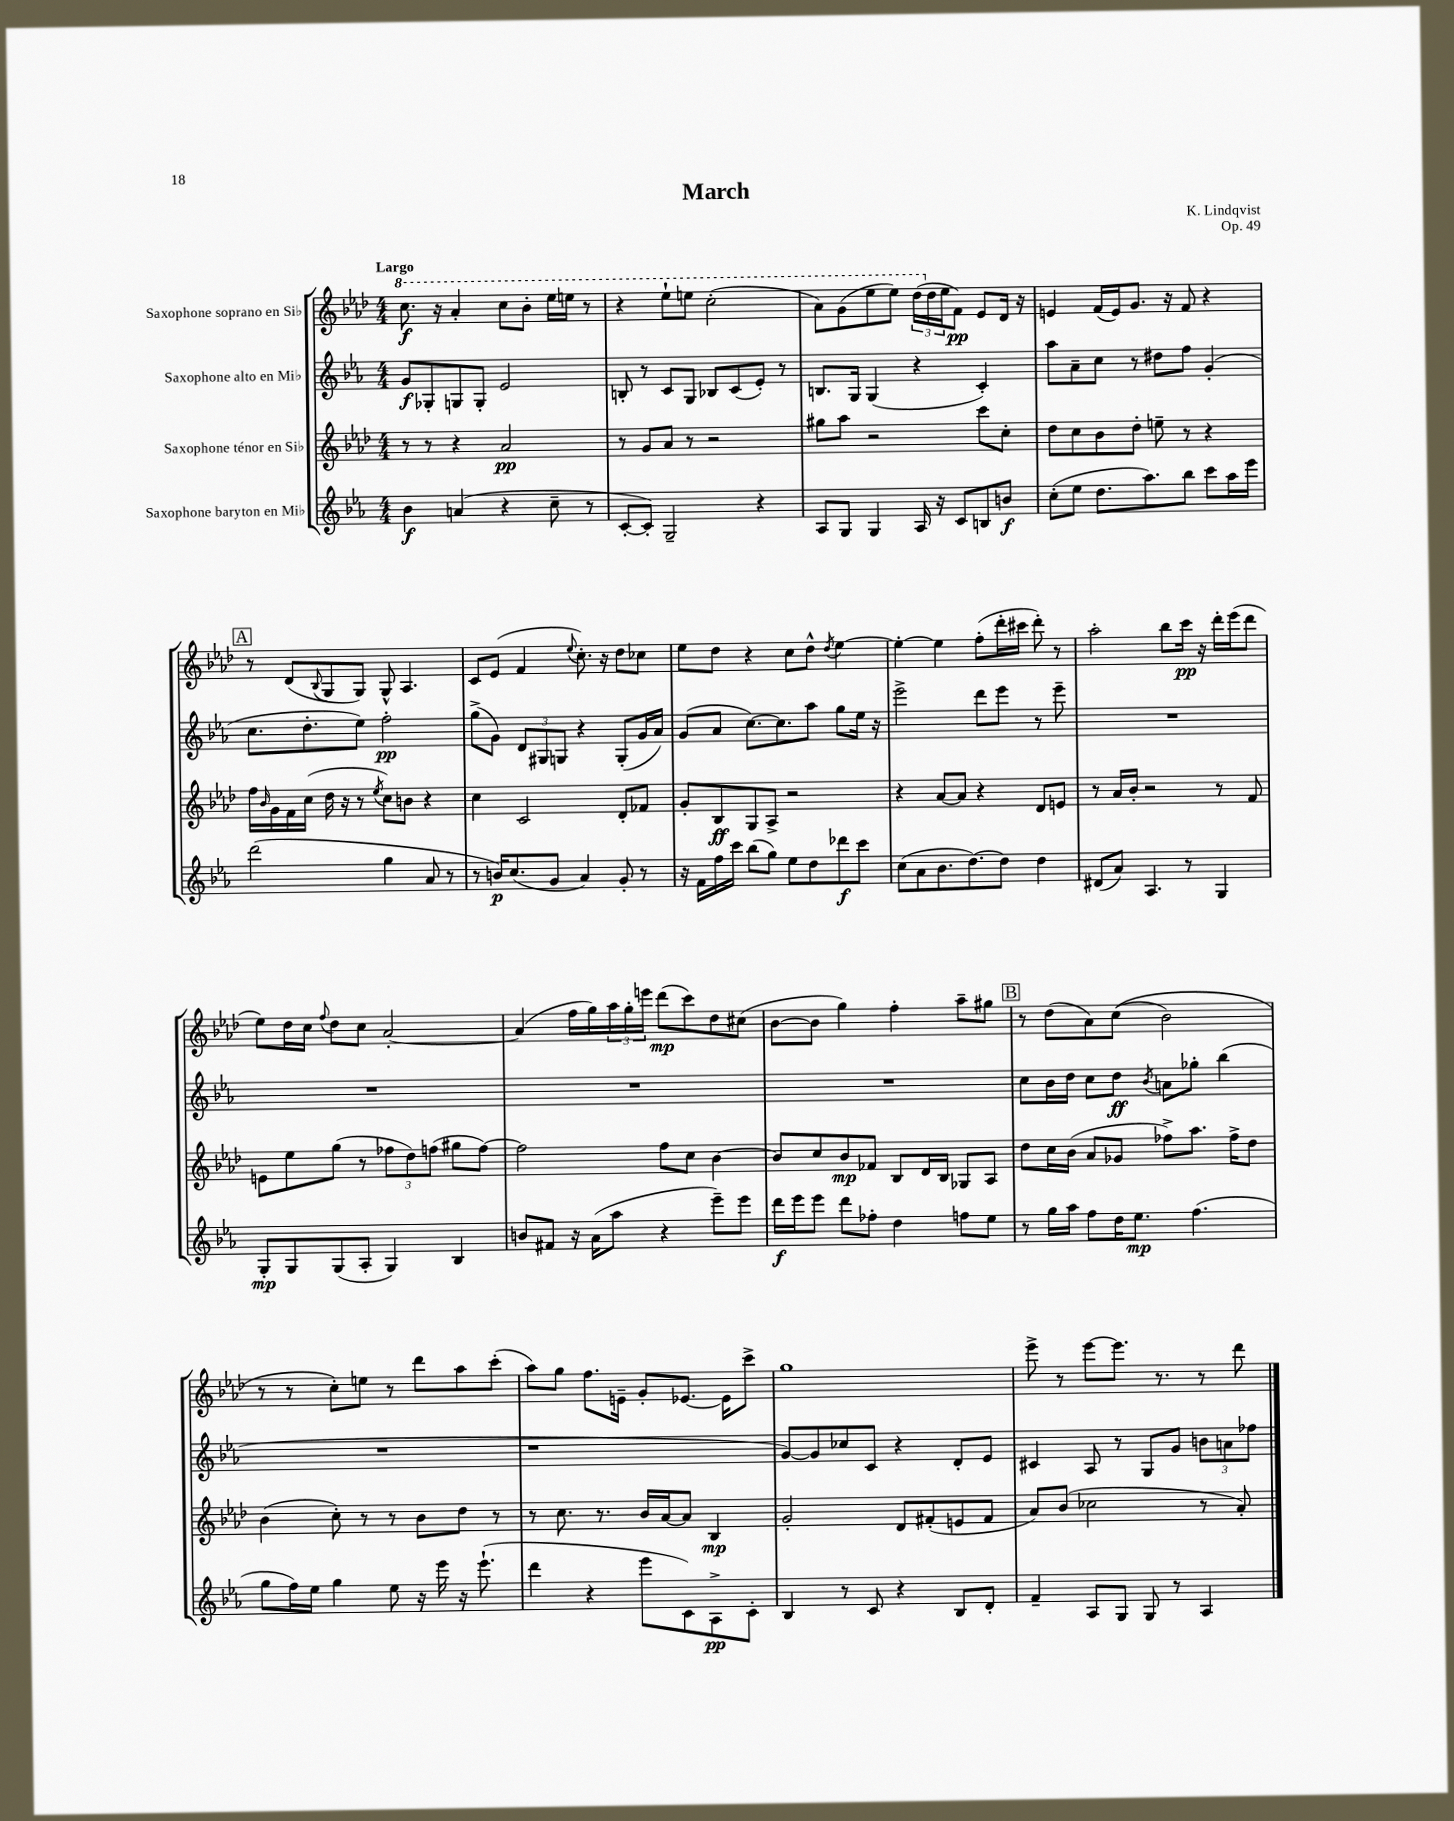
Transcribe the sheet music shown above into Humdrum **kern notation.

**kern	**dynam	**kern	**dynam	**kern	**dynam	**kern	**dynam
*part4	*part4	*part3	*part3	*part2	*part2	*part1	*part1
*staff4	*staff4	*staff3	*staff3	*staff2	*staff2	*staff1	*staff1
*I"Saxophone baryton en Mi♭	*	*I"Saxophone ténor en Si♭	*	*I"Saxophone alto en Mi♭	*	*I"Saxophone soprano en Si♭	*
*clefG2	*	*clefG2	*	*clefG2	*	*clefG2	*
*k[b-e-a-]	*	*k[b-e-a-d-]	*	*k[b-e-a-]	*	*k[b-e-a-d-]	*
*M4/4	*	*M4/4	*	*M4/4	*	*M4/4	*
*	*	*	*	*	*	*8va	*
=1	=1	=1	=1	=1	=1	=1	=1
!	!	!	!	!	!	!LO:TX:a:B:t=Largo	!
4b-\	f	8r	.	8g/L	f	8.ccc\	f
.	.	8r	.	8G-X'/	.	.	.
.	.	.	.	.	.	16r	.
(4an/	.	4r	.	8Gn/	.	4aa-'/	.
.	.	.	.	8G'/J	.	.	.
4r	.	2a-/	pp	2e-/	.	8ccc\L	.
.	.	.	.	.	.	8bb-'\J	.
8cc~\	.	.	.	.	.	16eee-\LL	.
.	.	.	.	.	.	16eeen\JJ	.
8r	.	.	.	.	.	8r	.
=2	=2	=2	=2	=2	=2	=2	=2
[8c'/L	.	8r	.	8Bn'/	.	4r	.
8c'/J])	.	8g/L	.	8r	.	.	.
2G~/	.	8a-/J	.	8c/L	.	8eee-`\L	.
.	.	8r	.	8G/J	.	8eeen\J	.
.	.	2r	.	8B-X/L	.	(2ccc'\	.
.	.	.	.	(8c/	.	.	.
4r	.	.	.	8e-'/J)	.	.	.
.	.	.	.	8r	.	.	.
=3	=3	=3	=3	=3	=3	=3	=3
8A-/L	.	8gg#X\L	.	8.Bn/L	.	8aa-\L)	.
8G/J	.	8aa-\J	.	.	.	(8gg\	.
.	.	.	.	16G/Jk	.	.	.
4G/	.	2r	.	(4G/	.	8eee-\	.
.	.	.	.	.	.	8eee-\J)	.
16A-/	.	.	.	4r	.	(24ddd-\LL	.
*	*	*	*	*	*	*X8va	*
.	.	.	.	.	.	24dd-\	.
16r	.	.	.	.	.	.	.
.	.	.	.	.	.	24ee-\J	.
8c/L	.	.	.	.	.	8f\J)	pp
8Bn/	.	8ccc\L	.	4c'/)	.	8e-/L	.
8bn/J	f	8cc'\J	.	.	.	16d-/Jk	.
.	.	.	.	.	.	16r	.
=4	=4	=4	=4	=4	=4	=4	=4
(8cc'\L	.	8dd-\L	.	8aa-\L	.	4en/	.
8ee-\J	.	8cc\	.	8a-~\	.	.	.
8.dd\L	.	8b-\	.	8cc\J	.	(16f/LL	.
.	.	.	.	.	.	16e/J)	.
.	.	8dd-'\J	.	8r	.	8.g/J	.
8.aa-\)	.	.	.	.	.	.	.
.	.	8een~\	.	8dd#X\L	.	.	.
.	.	.	.	.	.	16r	.
8bb-\J	.	8r	.	8ff\J	.	8f/	.
8ccc\L	.	4r	.	(4g'/	.	4r	.
16aa-\L	.	.	.	.	.	.	.
16eee-\JJ	.	.	.	.	.	.	.
!!LO:LB:g=z
!!LO:REH:place=s1:t=A
=5	=5	=5	=5	=5	=5	=5	=5
(2ddd\	.	16ff\LL	.	8.cc\L	.	8r	.
.	.	16qqb-/	.	.	.	.	.
.	.	16g\	.	.	.	.	.
.	.	16f\	.	.	.	(8d-/L	.
.	.	(16cc\JJ	.	8.dd'\	.	.	.
.	.	.	.	.	.	8qqB-/	.
.	.	16dd-\	.	.	.	8G/	.
.	.	16r	.	.	.	.	.
.	.	8r	.	8ee-\J)	.	8G/J)	.
.	.	8qee-/	.	.	.	.	.
4gg\	.	8cc\L)	.	2ff'\	pp	8G^^/	.
.	.	8bn\J	.	.	.	4.A-/	.
8a-/	.	4r	.	.	.	.	.
8r	.	.	.	.	.	.	.
=6	=6	=6	=6	=6	=6	=6	=6
8r	.	4cc\	.	(8gg^\L	.	8c/L	.
16bn/KL)	p	.	.	8g\J)	.	(8e-/J	.
(8.cc/	.	.	.	.	.	.	.
.	.	2c/	.	12d/L	.	4f/	.
.	.	.	.	12G#X/	.	.	.
8g/J	.	.	.	.	.	.	.
.	.	.	.	12Gn/J	.	.	.
.	.	.	.	.	.	8qqee-/	.
4a-/)	.	.	.	4r	.	8.cc'\)	.
.	.	.	.	.	.	16r	.
8g'/	.	8d-'/L	.	(8G'/L	.	8dd-\L	.
8r	.	8f-X/J	.	16g/L	.	8cc-X\J	.
.	.	.	.	16a-/JJ)	.	.	.
=7	=7	=7	=7	=7	=7	=7	=7
16r	.	8g'/L	.	(8g/L	.	8ee-\L	.
16f\LL	.	.	.	.	.	.	.
16ff\	.	8B-/	ff	8a-/J	.	8dd-\J	.
16ccc\JJ	.	.	.	.	.	.	.
(8bb-\L	.	8G/	.	[8.cc\L)	.	4r	.
8gg\J)	.	8A-^/J	.	.	.	.	.
.	.	.	.	8.cc\]	.	.	.
8ee-\L	.	2r	.	.	.	8cc\L	.
8dd\	.	.	.	8aa-\J	.	8dd-^^\J	.
.	.	.	.	.	.	8qdd-/	.
8ddd-X\	f	.	.	8gg\L	.	[4ee-\	.
8ccc\J	.	.	.	16ee-\Jk	.	.	.
.	.	.	.	16r	.	.	.
=8	=8	=8	=8	=8	=8	=8	=8
(8cc\L	.	4r	.	2eee-^\	.	4ee-'\_	.
8a-\	.	.	.	.	.	.	.
8.b-\	.	[8a-/L	.	.	.	4ee-\]	.
.	.	8a-/J]	.	.	.	.	.
[8.dd\)	.	.	.	.	.	.	.
.	.	4r	.	8ddd\L	.	(8ff'\L	.
8dd\J]	.	.	.	8eee-\J	.	16ddd-'\L	.
.	.	.	.	.	.	16ccc#X\JJ	.
4dd\	.	8d-/L	.	8r	.	8ddd-'\)	.
.	.	8en/J	.	8eee-~\	.	8r	.
=9	=9	=9	=9	=9	=9	=9	=9
(8d#X/L	.	8r	.	1r	.	2aa-'\	.
8a-/J)	.	16a-/LL	.	.	.	.	.
.	.	16b-'/JJ	.	.	.	.	.
4.A-/	.	2r	.	.	.	.	.
.	.	.	.	.	.	8bb-\L	.
8r	.	.	.	.	.	16ccc\Jk	pp
.	.	.	.	.	.	16r	.
4G/	.	8r	.	.	.	16ddd-'\LL	.
.	.	.	.	.	.	(16eee-\J	.
.	.	8f/	.	.	.	8ddd-\J	.
!!LO:LB:g=z
=10	=10	=10	=10	=10	=10	=10	=10
8G'/L	mp	8en\L	.	1r	.	8ee-\L)	.
8G/	.	8ee-\	.	.	.	16dd-\L	.
.	.	.	.	.	.	16cc\JJ	.
.	.	.	.	.	.	8qqff/	.
(8G/	.	(8gg\J	.	.	.	8dd-\L	.
8A-'/J	.	8r	.	.	.	8cc\J	.
4G/)	.	12ff-X\L	.	.	.	[2a-'/	.
.	.	12dd-\)	.	.	.	.	.
.	.	(12ffn\J	.	.	.	.	.
4B-/	.	8gg#X\L	.	.	.	.	.
.	.	[8ff\J)	.	.	.	.	.
=11	=11	=11	=11	=11	=11	=11	=11
8bn/L	.	2ff\]	.	1r	.	(4a-/]	.
8f#X/J	.	.	.	.	.	.	.
16r	.	.	.	.	.	16ff\LL	.
(16a-\KL	.	.	.	.	.	16gg\)	.
8aa-\J	.	.	.	.	.	24aa-\	.
.	.	.	.	.	.	24gg'\	.
.	.	.	.	.	.	24eeen\JJ	.
4r	.	8ff\L	.	.	.	(8ddd-\L	mp
.	.	8cc\J	.	.	.	8ccc\)	.
8eee-~\L)	.	[4b-\	.	.	.	8dd-\	.
8eee-\J	.	.	.	.	.	(8cc#X\J	.
=12	=12	=12	=12	=12	=12	=12	=12
16ddd\LL	f	8b-/L]	.	1r	.	[8b-\L	.
16eee-\J	.	.	.	.	.	.	.
8eee-\J	.	8cc/	.	.	.	8b-\J]	.
8ddd\L	.	8b-/	mp	.	.	4gg\)	.
8ff-X'\J	.	8f-X/J	.	.	.	.	.
4dd\	.	8B-/L	.	.	.	4ff'\	.
.	.	16d-/L	.	.	.	.	.
.	.	16B-/JJ	.	.	.	.	.
8ffn\L	.	8G-X/L	.	.	.	8aa-~\L	.
8ee-\J	.	8A-/J	.	.	.	8gg#X\J	.
!!LO:REH:place=s1:t=B
=13	=13	=13	=13	=13	=13	=13	=13
8r	.	8dd-\L	.	8cc\L	.	8r	.
16gg\LL	.	16cc\L	.	16b-\L	.	(8dd-\L	.
16aa-\JJ	.	(16b-\JJ	.	16dd\JJ	.	.	.
8ff\L	.	8a-/L	.	8cc\L	.	8a-\)	.
16dd\K	.	8g-X/J	.	8dd\J	ff	((8cc\J	.
8.ee-\J	mp	.	.	.	.	.	.
.	.	.	.	8qb-/	.	.	.
.	.	8ff-X^\L)	.	8an\L	.	2b-\)	.
(4.ff\	.	8.aa-\J	.	8gg-X'\J	.	.	.
.	.	.	.	(4bb-\	.	.	.
.	.	16ff-^\KL	.	.	.	.	.
.	.	8dd-\J	.	.	.	.	.
!!LO:LB:g=z
=14	=14	=14	=14	=14	=14	=14	=14
8gg\L	.	(4b-\	.	1r	.	8r	.
16ff\L)	.	.	.	.	.	8r	.
16ee-\JJ	.	.	.	.	.	.	.
4gg\	.	8cc'\)	.	.	.	8cc'\L)	.
.	.	8r	.	.	.	8een\J	.
8ee-\	.	8r	.	.	.	8r	.
16r	.	8b-\L	.	.	.	8ddd-\L	.
16eee-\	.	.	.	.	.	.	.
16r	.	8dd-\J	.	.	.	8aa-\	.
(8.eee-`\	.	.	.	.	.	.	.
.	.	8r	.	.	.	(8ccc'\J	.
=15	=15	=15	=15	=15	=15	=15	=15
4ddd\	.	8r	.	1r	.	8aa-\L)	.
.	.	8.cc\	.	.	.	8gg\J	.
4r	.	.	.	.	.	8.ff\L	.
.	.	8.r	.	.	.	.	.
.	.	.	.	.	.	16en~\Jk	.
8eee-\L	.	16b-/LL	.	.	.	8g'/L	.
.	.	[16a-/J	.	.	.	.	.
8c\)	.	8a-/J]	.	.	.	[8.e-X/J	.
8A-^\	pp	4B-/	mp	.	.	.	.
.	.	.	.	.	.	16e-\KL]	.
8c'\J	.	.	.	.	.	8ccc^\J	.
=16	=16	=16	=16	=16	=16	=16	=16
4B-/	.	2g'/	.	[8g/L)	.	1gg	.
.	.	.	.	8g/]	.	.	.
8r	.	.	.	8cc-X/	.	.	.
8c/	.	.	.	8c/J	.	.	.
4r	.	8d-/L	.	4r	.	.	.
.	.	(8f#X'/	.	.	.	.	.
8B-/L	.	8en/	.	8d'/L	.	.	.
8d'/J	.	8f#/J	.	8e-/J	.	.	.
=17	=17	=17	=17	=17	=17	=17	=17
4f~/	.	8a-/L)	.	4c#X/	.	8eee-^\	.
.	.	(8b-/J	.	.	.	8r	.
8A-/L	.	2cc-X\	.	8A-/	.	[8eee-\L	.
8G/J	.	.	.	8r	.	8.eee-\J]	.
8G/	.	.	.	8G/L	.	.	.
.	.	.	.	.	.	8.r	.
8r	.	.	.	8g/J	.	.	.
4A-/	.	8r	.	12bn\L	.	8r	.
.	.	.	.	12an\	.	.	.
.	.	8a-'/)	.	.	.	8ddd-\	.
.	.	.	.	12ff-X\J	.	.	.
==	==	==	==	==	==	==	==
*-	*-	*-	*-	*-	*-	*-	*-
